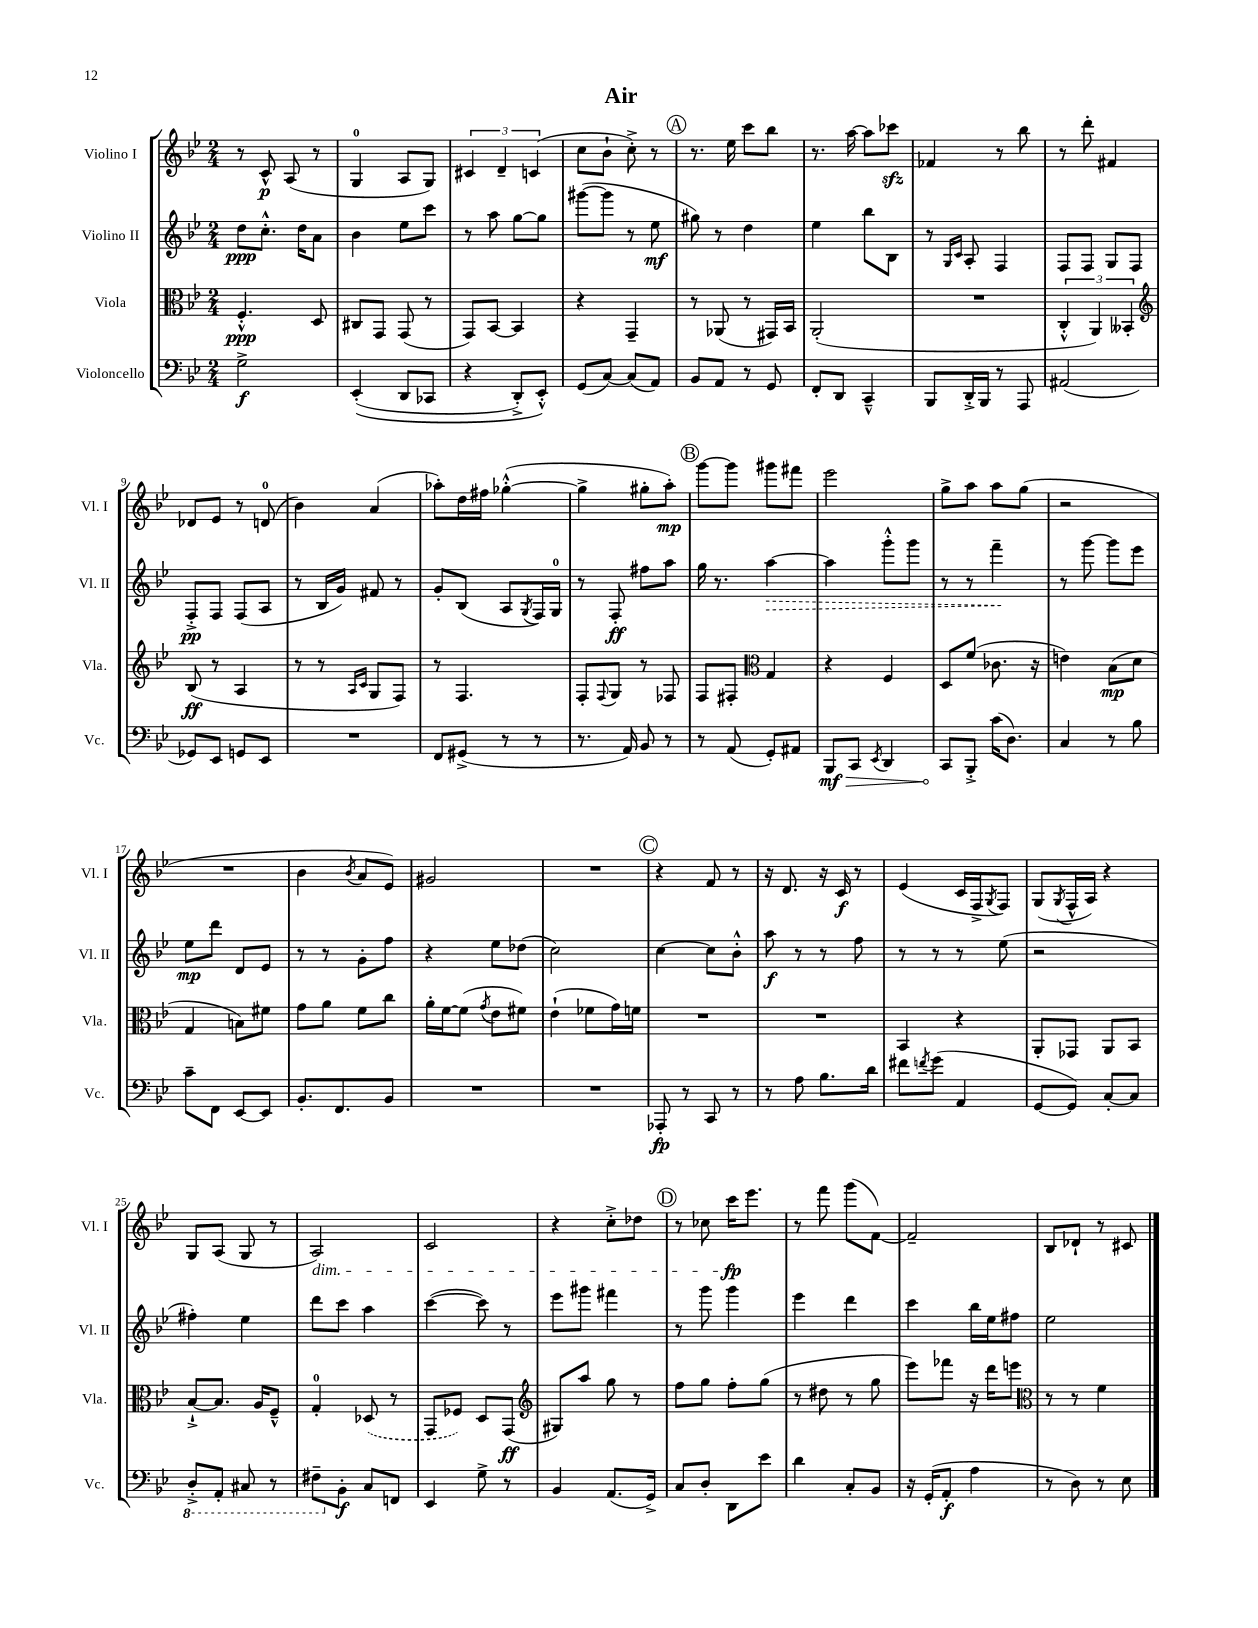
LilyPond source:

\header { title = "Air" }
<<
\new StaffGroup <<
\new Staff = "s0" \with { instrumentName = "Violino I" shortInstrumentName = "Vl. I" } {
    \clef treble \key bes \major \numericTimeSignature \time 2/4
    r8 c'8-^\p a8( r8 |
    g4-0 a8 g8) |
    \tuplet 3/2 { cis'4 d'4-- c'4( } |
    c''8 bes'8-! c''8-.->) r8 |
    \mark \markup { \circle "A" } r8. ees''16 c'''8 bes''8 |
    r8. a''16~ a''8 ces'''8\sfz |
    fes'4 r8 bes''8 |
    r8 d'''8-. fis'4 |
    des'8 ees'8 r8 d'8-0( |
    bes'4) a'4( |
    aes''8-.) d''16 fis''16 ges''4~-.-^( |
    ges''4-> gis''8-. a''8-.\mp) |
    \mark \markup { \circle "B" } g'''8~ g'''8 gis'''8 fis'''8 |
    ees'''2 |
    g''8-> a''8 a''8 g''8( |
    r2 |
    R2 |
    bes'4 \acciaccatura { bes'8 } a'8 ees'8) |
    gis'2 |
    R2 |
    \mark \markup { \circle "C" } r4 f'8 r8 |
    r16 d'8. r16 c'16\f r8 |
    ees'4( c'16 f16-> \acciaccatura { g8 } f8) |
    g8( \acciaccatura { g8 } f16-^ a16) r4 |
    g8 a8( g8 r8 |
    a2\dim) |
    c'2 |
    r4 c''8-.-> des''8 |
    \mark \markup { \circle "D" } r8 ces''8 c'''16\fp\! ees'''8. |
    r8 f'''8 g'''8( f'8~) |
    f'2-- |
    bes8 des'8-! r8 cis'8 \bar "|." |
}
\new Staff = "s1" \with { instrumentName = "Violino II" shortInstrumentName = "Vl. II" } {
    \clef treble \key bes \major \numericTimeSignature \time 2/4
    d''8\ppp c''8.-.-^ d''16 a'8 |
    bes'4 ees''8 c'''8 |
    r8 a''8 g''8~ g''8 |
    gis'''8~( gis'''8 r8 ees''8\mf |
    \mark \markup { \circle "A" } gis''8) r8 d''4 |
    ees''4 bes''8 bes8 |
    r8 \grace { g16 c'16 } a8-. f4 |
    f8 f8 g8 f8 |
    f8-.->\pp f8 f8( a8 |
    r8 bes16 g'16) fis'8 r8 |
    g'8-. bes8( a8 \acciaccatura { g8 } f16) g16-0 |
    r8 f8-.\ff fis''8 a''8 |
    \mark \markup { \circle "B" } g''16 r8. \once \override Hairpin.style = #'dashed-line a''4~\> |
    a''4 g'''8-.-^ g'''8 |
    r8 r8 f'''4--\! |
    r8 g'''8~ g'''8 ees'''8 |
    ees''8\mp d'''8 d'8 ees'8 |
    r8 r8 g'8-. f''8 |
    r4 ees''8 des''8( |
    c''2) |
    \mark \markup { \circle "C" } c''4~ c''8 bes'8-.-^ |
    a''8\f r8 r8 f''8 |
    r8 r8 r8 ees''8( |
    r2 |
    fis''4-.) ees''4 |
    d'''8 c'''8 a''4 |
    c'''4~( c'''8) r8 |
    ees'''8 gis'''8 fis'''4 |
    \mark \markup { \circle "D" } r8 g'''8 g'''4 |
    ees'''4 d'''4 |
    c'''4 bes''16 ees''16 fis''8 |
    ees''2 \bar "|." |
}
\new Staff = "s2" \with { instrumentName = "Viola" shortInstrumentName = "Vla." } {
    \clef alto \key bes \major \numericTimeSignature \time 2/4
    f4.-.-^\ppp d8 |
    cis8 g,8 g,8( r8 |
    g,8) bes,8~ bes,4 |
    r4 g,4-- |
    \mark \markup { \circle "A" } r8 aes,8( r8 gis,16) bes,16 |
    a,2-.( |
    R2 |
    \tuplet 3/2 { c4-.-^ a,4) beses,4-. } |
    \clef treble bes8\ff( r8 a4 |
    r8 r8 \grace { a16 c'16 } g8 f8) |
    r8 f4. |
    f8-. \appoggiatura { f8 } g8 r8 fes8 |
    \mark \markup { \circle "B" } f8 fis8-. \clef alto g4 |
    r4 f4 |
    d8 f'8( ces'8. r16 |
    e'4) bes8\mp( d'8 |
    g4 b8) fis'8 |
    g'8 a'8 f'8 c''8 |
    a'16-. f'16~ f'8( \acciaccatura { g'8 } ees'8 fis'8) |
    ees'4-!( fes'8 g'16) f'16 |
    \mark \markup { \circle "C" } R2 |
    R2 |
    bes,4 r4 |
    a,8-. ges,8 a,8 bes,8 |
    bes8~-!-> bes8. a16 f8---^ |
    g4-0-. \once \slurDashed des8( r8 |
    g,8 fes8) d8 g,8\ff( |
    \clef treble gis8) a''8 g''8 r8 |
    \mark \markup { \circle "D" } f''8 g''8 f''8-. g''8( |
    r8 dis''8 r8 g''8 |
    ees'''8) fes'''8 r16 d'''16 e'''8 |
    \clef alto r8 r8 f'4 \bar "|." |
}
\new Staff = "s3" \with { instrumentName = "Violoncello" shortInstrumentName = "Vc." } {
    \clef bass \key bes \major \numericTimeSignature \time 2/4
    g2->\f |
    ees,4-.(\( d,8 ces,8 |
    r4 d,8-.->) ees,8-.-^\) |
    g,8( c8~) c8( a,8) |
    \mark \markup { \circle "A" } bes,8 a,8 r8 g,8 |
    f,8-. d,8 c,4---^ |
    bes,,8 d,16-.-> bes,,16 r8 a,,8 |
    ais,2( |
    ges,8) ees,8 g,8 ees,8 |
    R2 |
    f,8 gis,8->( r8 r8 |
    r8. a,16) bes,8 r8 |
    \mark \markup { \circle "B" } r8 a,8( g,8-.) ais,8 |
    \once \override Hairpin.circled-tip = ##t bes,,8\mf\> c,8 \acciaccatura { ees,8 } d,4 |
    c,8\! bes,,8-.-> c'16( d8.) |
    c4 r8 bes8 |
    c'8-- f,8 ees,8~ ees,8 |
    bes,8.-. f,8. bes,8 |
    R2 |
    R2 |
    \mark \markup { \circle "C" } aes,,8-.\fp r8 c,8 r8 |
    r8 a8 bes8. d'16 |
    fis'8 \acciaccatura { f'8 } g'8( a,4 |
    g,8~ g,8) c8~-. c8 |
    \ottava #-1 d,8-.-> a,,8-. cis,8 r8 |
    fis,8-- \ottava #0 bes,8-.\f c8 f,8 |
    ees,4 g8-> r8 |
    bes,4 a,8.( g,16->) |
    \mark \markup { \circle "D" } c8 d8-. d,8 ees'8 |
    d'4 c8-. bes,8 |
    r16 g,16-.( a,8-.\f a4 |
    r8 d8) r8 ees8 \bar "|." |
}
>>
>>
